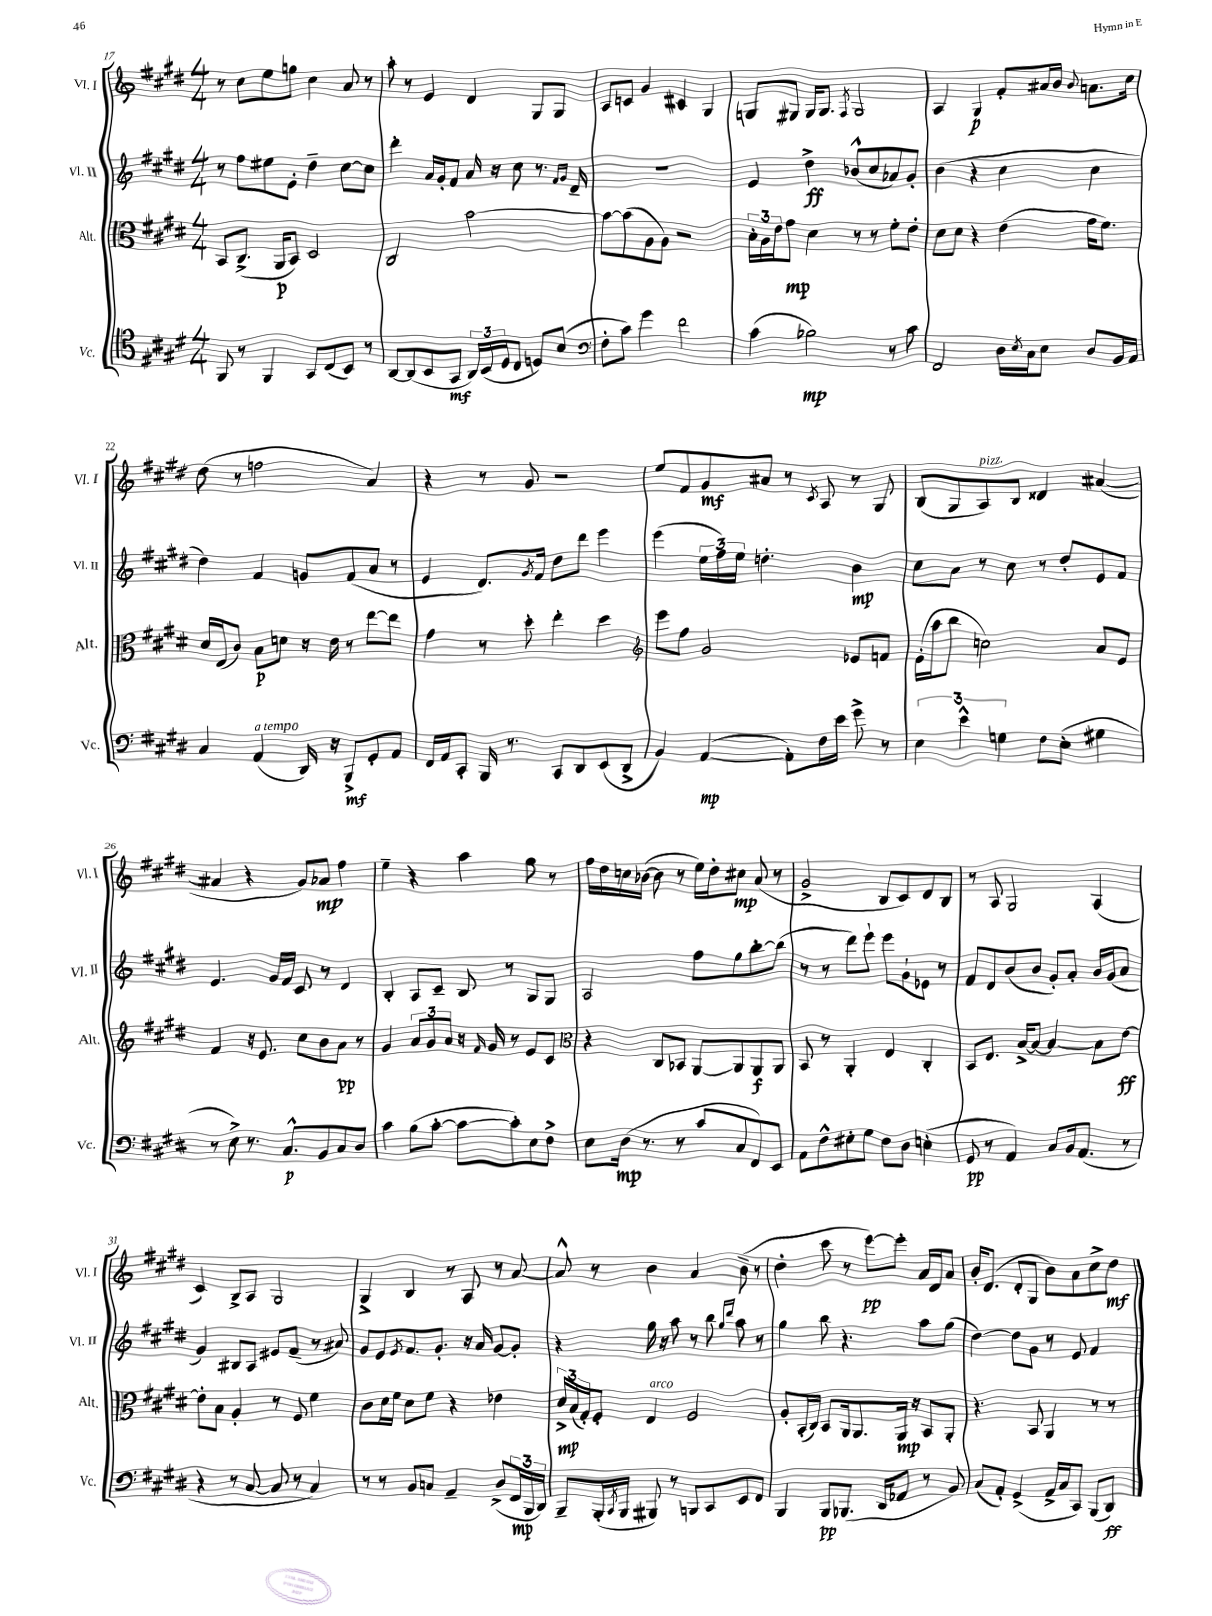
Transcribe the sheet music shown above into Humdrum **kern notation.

**kern	**dynam	**kern	**dynam	**kern	**dynam	**kern	**dynam
*part4	*part4	*part3	*part3	*part2	*part2	*part1	*part1
*staff4	*staff4	*staff3	*staff3	*staff2	*staff2	*staff1	*staff1
*I"Vc.	*	*I"Alt.	*	*I"Vl. II	*	*I"Vl. I	*
*I'Vc.	*	*I'Alt.	*	*I'Vl. II	*	*I'Vl. I	*
*clefC4	*	*clefC3	*	*clefG2	*	*clefG2	*
*k[f#c#g#d#]	*	*k[f#c#g#d#]	*	*k[f#c#g#d#]	*	*k[f#c#g#d#]	*
*M4/4	*	*M4/4	*	*M4/4	*	*M4/4	*
=17	=17	=17	=17	=17	=17	=17	=17
8FF#/	.	8BB/L	.	8r	.	8r	.
8r	.	(8.C#^/J	.	8ff#\L	.	8cc#\L	.
4FF#/	.	.	.	8ee#X\	.	8ee\	.
.	.	16AA/KL	p	.	.	.	.
.	.	8BB/J)	.	8e'\J	.	8ggn\J	.
8GG#/L	.	2D#/	.	4dd#~\	.	4cc#\	.
(8C#/	.	.	.	.	.	.	.
8BB/J)	.	.	.	[8cc#\L	.	8a/	.
8r	.	.	.	8cc#\J]	.	8r	.
=18	=18	=18	=18	=18	=18	=18	=18
[8AA/L	.	2C#/	.	4ddd#'\	.	8aa'\	.
(8AA/]	.	.	.	.	.	8r	.
8BB/	.	.	.	16a/LL	.	4e/	.
.	.	.	.	16g#'/J	.	.	.
8GG#/J	mf	.	.	8f#/J	.	.	.
24AA/LL)	.	[2b\	.	16a/	.	4d#/	.
(24BB/	.	.	.	.	.	.	.
.	.	.	.	16r	.	.	.
24D#/J	.	.	.	.	.	.	.
8C#/J	.	.	.	8cc#\	.	.	.
8Dn/L)	.	.	.	8.r	.	8G#/L	.
(8B/J	.	.	.	.	.	8G#/J	.
.	.	.	.	16qqf#/LL	.	.	.
.	.	.	.	16qqg#/JJ	.	.	.
.	.	.	.	16d#~/	.	.	.
=19	=19	=19	=19	=19	=19	=19	=19
*clefF4	*	*	*	*	*	*	*
8F#'\L	.	8b\L_	.	1r	.	8A/L	.
8c#\J)	.	(8b\]	.	.	.	8cn/J	.
4g#\	.	8A\	.	.	.	4g#/	.
.	.	8A\J)	.	.	.	.	.
2f#\	.	2r	.	.	.	4c#X/	.
.	.	.	.	.	.	4G#/	.
=20	=20	=20	=20	=20	=20	=20	=20
(4c#\	.	24B'\LL	.	4e/	.	8Gn/L	.
.	.	24A\	.	.	.	.	.
.	.	24e\J	.	.	.	.	.
.	.	8g#\J	mp	.	.	8G#X/J	.
2B-X\)	mp	4d#\	.	4dd#^\	ff	16G#/KL	.
.	.	.	.	.	.	8.G#/J	.
.	.	.	.	.	.	8qF#/	.
.	.	8r	.	(8b-X^^/L	.	2G#/	.
.	.	8r	.	8cc#/	.	.	.
8r	.	8f#'\L	.	8a-X/)	.	.	.
8c#\	.	8e'\J	.	8g#'/J	.	.	.
=21	=21	=21	=21	=21	=21	=21	=21
2FF#/	.	8d#\L	.	(4b\	.	4A/	.
.	.	8d#\J	.	.	.	.	.
.	.	4r	.	4r	.	4G#/	p
16D#\LL	.	(4e\	.	4cc#\	.	8f#'/L	.
8qE/	.	.	.	.	.	.	.
16C#\J	.	.	.	.	.	.	.
8E\J	.	.	.	.	.	16a#X/L	.
.	.	.	.	.	.	16b/JJ	.
.	.	.	.	.	.	8qqb/	.
8D#/L	.	16g#\KL	.	4cc#\	.	8.an\L	.
.	.	8.f#\J)	.	.	.	.	.
16BB/L	.	.	.	.	.	.	.
16AA/JJ	.	.	.	.	.	16cc#\Jk	.
!!LO:LB:g=z
=22	=22	=22	=22	=22	=22	=22	=22
4C#/	.	16d#/LL	.	4dd#\)	.	(8dd#\	.
.	.	(16E/J	.	.	.	.	.
.	.	8c#/J)	.	.	.	8r	.
!LO:TX:a:i:t=a tempo	!	!	!	!	!	!	!
(4AA/	.	8B\L	p	4f#/	.	2ffn\	.
.	.	8dn\J	.	.	.	.	.
16DD#/)	.	16r	.	8gn/L	.	.	.
16r	.	16e\	.	.	.	.	.
8BBB^/L	mf	8r	.	(8f#/	.	.	.
8GG#'/	.	[8ee\L	.	8a/J	.	4a/)	.
8AA/J	.	8ee\J]	.	8r	.	.	.
=23	=23	=23	=23	=23	=23	=23	=23
16FF#/LL	.	4g#\	.	4e/	.	4r	.
16AA/J	.	.	.	.	.	.	.
8CC#'/J	.	.	.	.	.	.	.
16BBB/	.	8r	.	8.d#/L)	.	8r	.
8.r	.	.	.	.	.	.	.
.	.	8dd#'\	.	.	.	8g#/	.
.	.	.	.	8qg#/	.	.	.
.	.	.	.	16f#/Jk	.	.	.
8CC#/L	.	4ee'\	.	8dd#\L	.	2r	.
8DD#/	.	.	.	8ddd#\J	.	.	.
(8EE/	.	4dd#\	.	4eee\	.	.	.
8DD#^/J	.	.	.	.	.	.	.
=24	=24	=24	=24	=24	=24	=24	=24
*	*	*clefG2	*	*	*	*	*
4BB/)	.	8eee\L	.	(4eee\	.	8ee/L	.
.	.	8ff#\J	.	.	.	8f#/	.
([4AA/	mp	2g#/	.	24ee\LL	.	8g#/	mf
.	.	.	.	24ff#\)	.	.	.
.	.	.	.	24ee\JJ	.	.	.
.	.	.	.	4.ddn'\	.	8a#X/J	.
8AA'\L])	.	.	.	.	.	8r	.
.	.	.	.	.	.	8qc#/	.
16F#\L	.	.	.	.	.	8A/	.
16e\JJ	.	.	.	.	.	.	.
8g#^\	.	8e-X/L	.	4b\	mp	8r	.
8r	.	8fn/J	.	.	.	8G#/	.
=25	=25	=25	=25	=25	=25	=25	=25
6E\	.	(16e'\LL	.	8cc#\L	.	(8B/L	.
.	.	16aa\J	.	.	.	.	.
.	.	8bb\J	.	8a\J	.	8G#/	.
6e^^\	.	.	.	.	.	.	.
!	!	!	!	!	!	!LO:TX:a:i:t=pizz.	!
.	.	2ccn\)	.	8r	.	8A/)	.
6Gn\	.	.	.	.	.	.	.
.	.	.	.	8cc#\	.	8B/J	.
8F#\L	.	.	.	8r	.	4d##X/	.
(8E'\J	.	.	.	8dd#'/L	.	.	.
4G#X\	.	8a/L	.	8e/	.	([4a#X/	.
.	.	8e/J	.	8f#/J	.	.	.
!!LO:LB:g=z
=26	=26	=26	=26	=26	=26	=26	=26
8r	.	4f#/	.	4.e/	.	4a#X/]	.
8E^\)	.	.	.	.	.	.	.
8.r	.	16r	.	.	.	4r	.
.	.	8.e/	.	.	.	.	.
.	.	.	.	16g#/LL	.	.	.
8.C#^^/L	p	.	.	16f#/JJ	.	.	.
.	.	8cc#\L	.	8c#/	.	8g#/L)	.
8BB/	.	8b\	.	8r	.	8a-X/J	mp
8C#/	.	8a\J	pp	4d#/	.	4ff#\	.
8D#/J	.	8r	.	.	.	.	.
=27	=27	=27	=27	=27	=27	=27	=27
4c#\	.	4g#/	.	4B'/	.	4ee~\	.
(8B\L	.	12a/L	.	8A/L	.	4r	.
.	.	12g#/	.	.	.	.	.
[8c#'\J	.	.	.	8c#~/J	.	.	.
.	.	12a/J	.	.	.	.	.
8c#\L_	.	16r	.	8B/	.	4aa\	.
.	.	16qqf#/	.	.	.	.	.
.	.	16g#/	.	.	.	.	.
8c#'\])	.	8r	.	8r	.	.	.
8E\	.	8e/L	.	8G#/L	.	8gg#\	.
8F#^\J	.	8c#/J	.	8G#/J	.	8r	.
=28	=28	=28	=28	=28	=28	=28	=28
*	*	*clefC3	*	*	*	*	*
8E\L	.	4r	.	2A/	.	16ff#\LL	.
.	.	.	.	.	.	16dd#\	.
(16D#\Jk	mp	.	.	.	.	16ccn\	.
8.r	.	.	.	.	.	([16b-X\JJ	.
.	.	8C#/L	.	.	.	8b-\]	.
8r	.	8BB-X/J	.	.	.	8r	.
8c#/L	.	[8AA/L	.	8ff#\L	.	16ee\LL)	.
.	.	.	.	.	.	16dd#'\J	.
8C#/	.	8AA/]	.	8gg#\	.	8cc#X\J	mp
8FF#/)	.	8AA/	f	[8bb'\	.	(8a/	.
8EE/J	.	8AA/J	.	(8bb\J]	.	8r	.
=29	=29	=29	=29	=29	=29	=29	=29
8AA\L	.	8BB/	.	8r	.	2g#^/	.
8F#^^\	.	8r	.	8r	.	.	.
8E#X'\	.	4AA'/	.	8ddd#\L)	.	.	.
8G#\J	.	.	.	8eee`\J	.	.	.
8F#\L	.	4E/	.	8eee\L	.	8B/L	.
8D#\J	.	.	.	8g#`\	.	8c#/)	.
(4En'\	.	4C#'/	.	8e-X\J	.	8d#/	.
.	.	.	.	8r	.	8B/J	.
=30	=30	=30	=30	=30	=30	=30	=30
8GG#/	pp	8BB/L	.	8f#/L	.	8r	.
8r	.	8.E/J	.	8d#/	.	8A/	.
4AA/)	.	.	.	(8b/	.	2G#/	.
.	.	[16B^/KL	.	.	.	.	.
.	.	8B/J_	.	8b/J	.	.	.
8C#/L	.	4B/_	.	8g#'/L)	.	.	.
16BB/k	.	.	.	8a'/J	.	.	.
(8.AA/J	.	.	.	.	.	.	.
.	.	8B\L]	.	16b/LL	.	(4A/	.
.	.	.	.	(16g#/J	.	.	.
8r	.	[8e\J	ff	8a/J	.	.	.
!!LO:LB:g=z
=31	=31	=31	=31	=31	=31	=31	=31
4r	.	8e'\L]	.	4g#/)	.	4c#/)	.
.	.	8B\J	.	.	.	.	.
8r	.	4A'/	.	8B#X/L	.	8B^/L	.
[8C#/	.	.	.	8A/J	.	8A/J	.
8C#/]	.	8r	.	8e#X/L	.	2G#/	.
8r	.	8F#/	.	(8f#~/J	.	.	.
4C#/)	.	4f#\	.	8r	.	.	.
.	.	.	.	8a#X/)	.	.	.
=32	=32	=32	=32	=32	=32	=32	=32
8r	.	8c#\L	.	8g#/L	.	4G#^/	.
8r	.	16d#\L	.	8e/	.	.	.
.	.	16f#\JJ	.	.	.	.	.
.	.	.	.	8qe/	.	.	.
8BB/L	.	8d#\L	.	8.f#/	.	4B/	.
8Cn/J	.	8f#\J	.	.	.	.	.
.	.	.	.	8.g#'/J	.	.	.
4AA~/	.	4r	.	.	.	8r	.
.	.	.	.	16r	.	8A/	.
.	.	.	.	16a/	.	.	.
(8D#^/L	.	4e-X\	.	[8g#/L	.	8r	.
24FF#/L	mp	.	.	8g#'/J]	.	[8a/	.
24BBB/	.	.	.	.	.	.	.
24DD#/JJ)	.	.	.	.	.	.	.
=33	=33	=33	=33	=33	=33	=33	=33
8BBB~/L	.	24d#^/LL	mp	4r	.	8a^^/]	.
.	.	(24B/	.	.	.	.	.
.	.	24G#'/J)	.	.	.	.	.
(16BBB'/L	.	8F#'/J	.	.	.	8r	.
8qCC#/	.	.	.	.	.	.	.
16BBB/JJ	.	.	.	.	.	.	.
!	!	!LO:TX:a:i:t=arco	!	!	!	!	!
8BBB#X/)	.	4E/	.	16gg#\	.	4b\	.
.	.	.	.	16r	.	.	.
8r	.	.	.	8aa\	.	.	.
8BBBn/L	.	2F#/	.	8r	.	4a/	.
8CC#/	.	.	.	8bb\	.	.	.
.	.	.	.	16qqgg#/LL	.	.	.
.	.	.	.	16qqddd#/JJ	.	.	.
8EE/	.	.	.	8aa\	.	(8b~\	.
8FF#/J	.	.	.	8r	.	8r	.
=34	=34	=34	=34	=34	=34	=34	=34
4BBB/	.	8A'/L	.	4gg#\	.	4dd#'\	.
.	.	(16BB'/L	.	.	.	.	.
.	.	16C#/JJ)	.	.	.	.	.
8BBB/L	pp	8BB/L	.	8bb\	.	8ccc#\	.
(8.BBB-X/J	.	16AA/k	.	4.r	.	8r	.
.	.	8.AA/	.	.	.	.	.
.	.	.	.	.	.	[8eee\L)	pp
16DD#/KL	.	.	.	.	.	.	.
8AA-X/J	.	16AA/Jk	mp	.	.	8eee'\J]	.
.	.	16r	.	.	.	.	.
8r	.	8BB/L	.	8aa\L	.	16a/LL	.
.	.	.	.	.	.	16d#/J	.
8BB/)	.	8AA'/J	.	(8gg#\J	.	8a/J	.
=35	=35	=35	=35	=35	=35	=35	=35
(8C#/L	.	4.r	.	[4dd#\)	.	16b'/KL	.
.	.	.	.	.	.	(8.d#/J	.
8AA'/J)	.	.	.	.	.	.	.
(4GG#^/	.	.	.	8dd#\L]	.	8d#'/L	.
.	.	8BB/	.	8g#\J	.	8G#/J	.
16AA^/LL	.	4AA/	.	8r	.	8b\L)	.
16C#/J	.	.	.	.	.	.	.
8CC#/J)	.	.	.	8e/	.	8a\	.
(8BBB/L	.	8r	.	4f#/	.	8cc#^\	.
8DD#/J)	ff	8r	.	.	.	8dd#\J	mf
==	==	==	==	==	==	==	==
*-	*-	*-	*-	*-	*-	*-	*-
